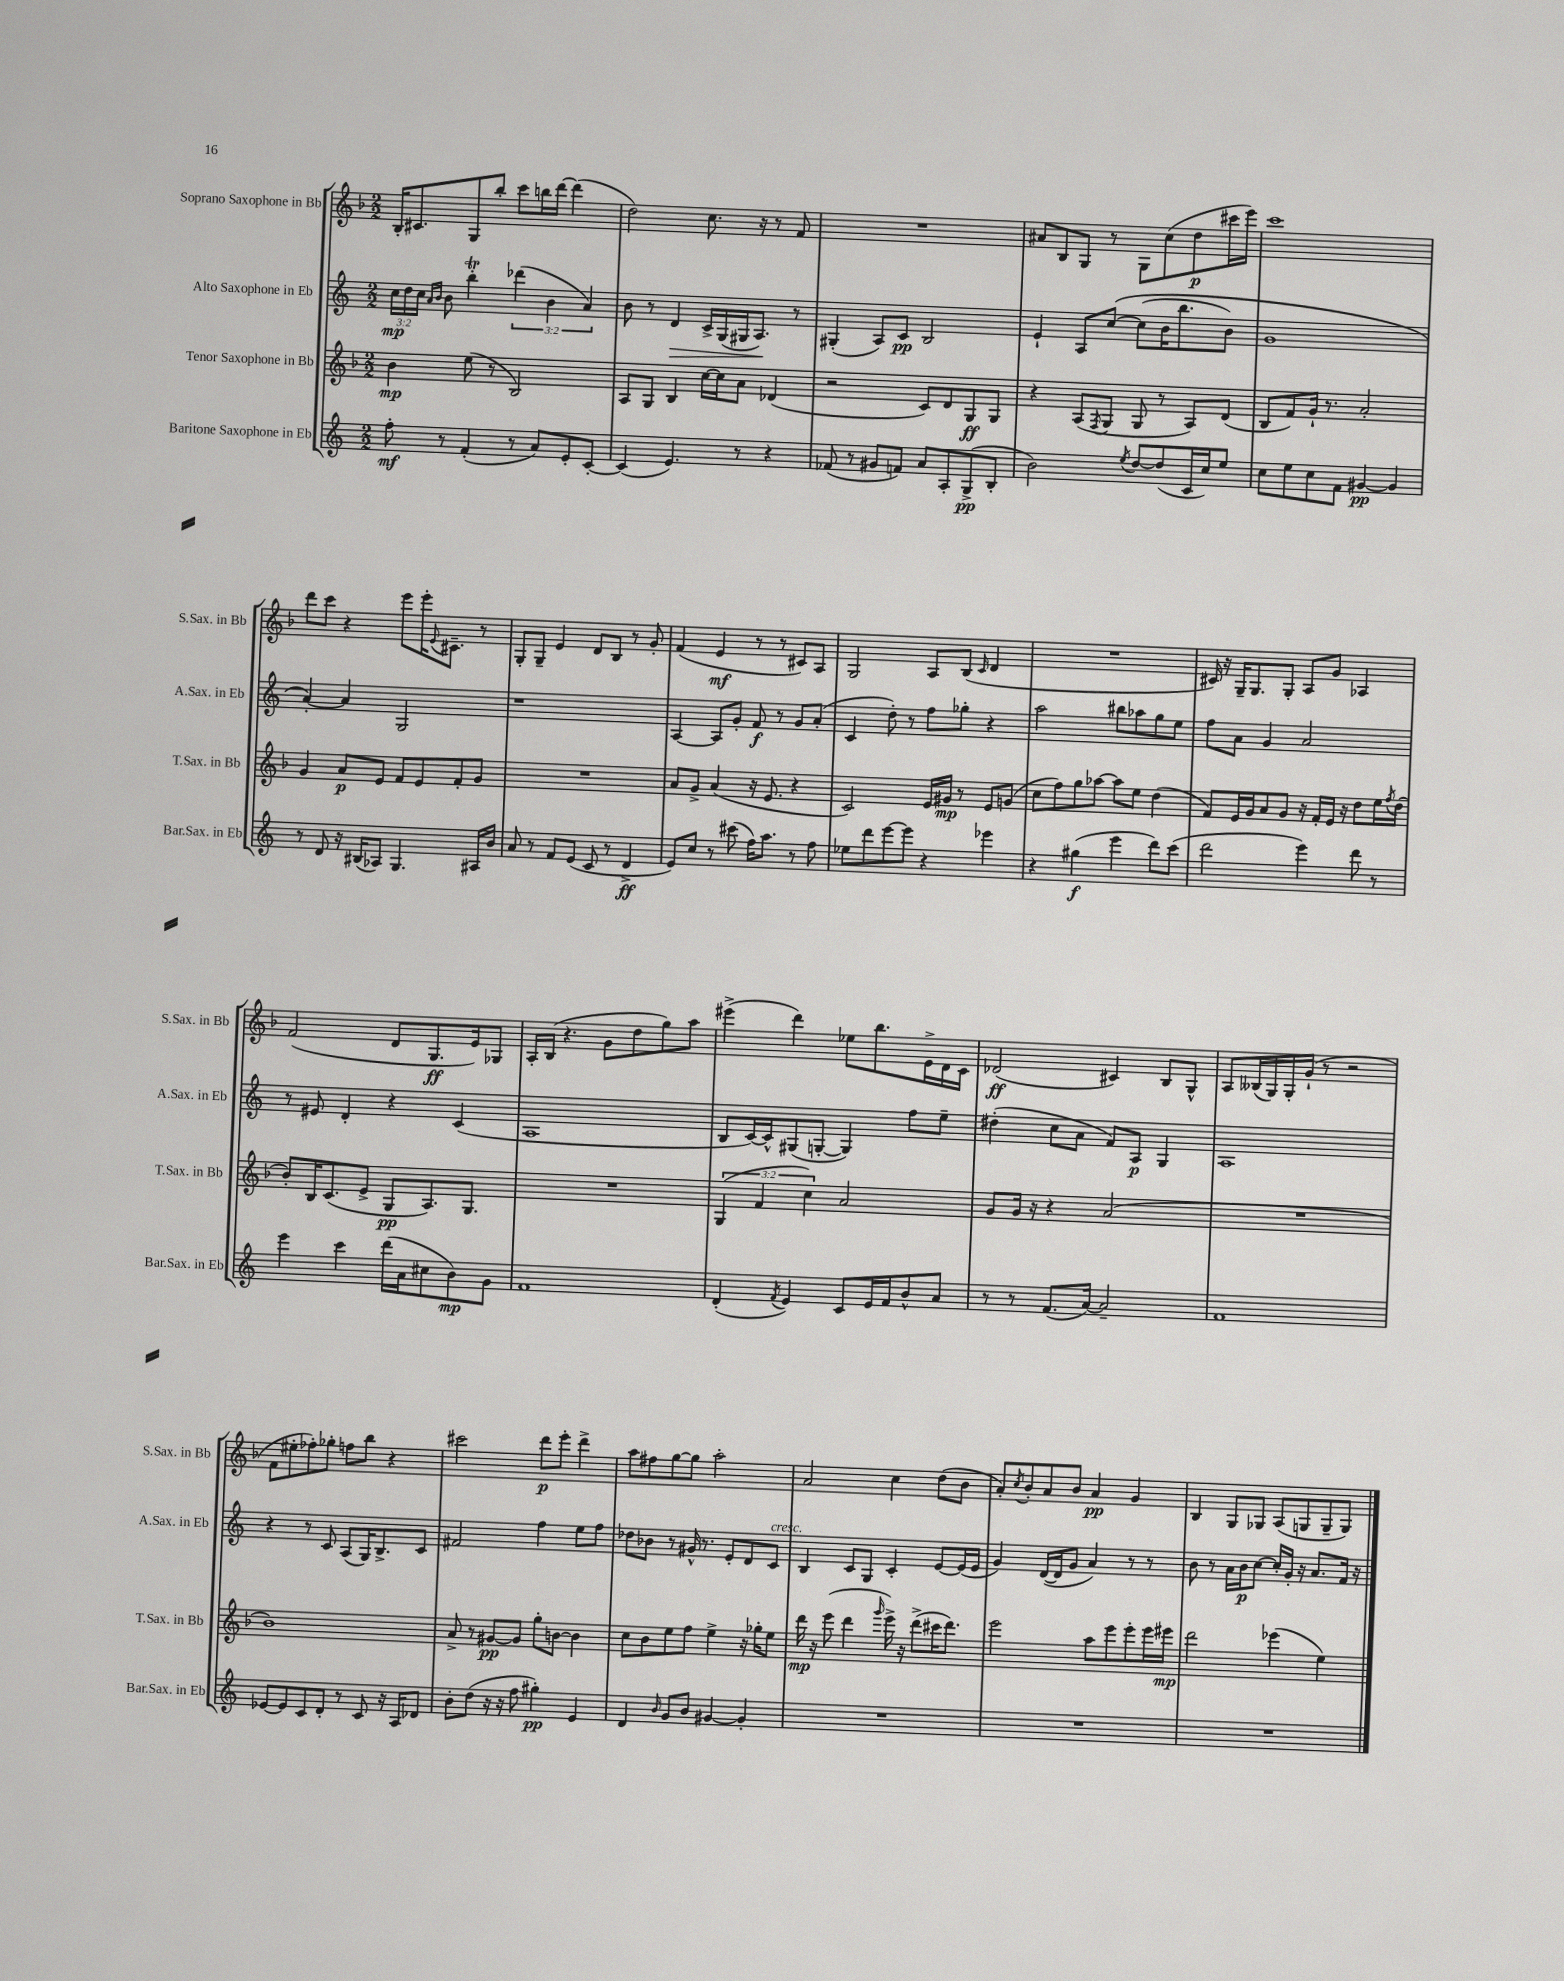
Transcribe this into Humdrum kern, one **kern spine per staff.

**kern	**kern	**kern	**kern
*staff4	*staff3	*staff2	*staff1
*clefG2	*clefG2	*clefG2	*clefG2
*k[]	*k[b-]	*k[]	*k[b-]
*M2/2	*M2/2	*M2/2	*M2/2
8ff'	4b-	24cc	16B-'
.	.	24dd	.
.	.	.	8.c#
.	.	24cc	.
.	.	16qqa	.
.	.	16qqb	.
8r	.	8b	.
(4f'	(8ee	4bb'	8G
.	8r	.	8bb-'
8r	2B-)	(6ddd-	8ccc
8a)	.	.	16bb
.	.	6b	.
.	.	.	[16ddd
8e'	.	.	(4ddd]
.	.	6a)	.
[8c'	.	.	.
=	=	=	=
(4c]	8A	8b	2dd)
.	8G	8r	.
4.e)	4B-	4d	.
.	[16cc	16c^	8.cc
.	16cc]	(16G	.
8r	8a	16G#	.
.	.	8.A)	16r
4r	(4d-	.	8r
.	.	8r	8f
=	=	=	=
(8f-	2r	(4G#'	1r
8r	.	.	.
8g#	.	8A)	.
8f)	.	8c	.
8a	8c)	2B	.
8A'	8d	.	.
(8G^	8G	.	.
8B'	8G	.	.
=	=	=	=
2b)	4r	4e`	8a#
.	.	.	8B-
.	(8A	8A	8G
.	8qF	.	.
.	8G	&([8cc	8r
8qee	.	.	.
[8dd	8G	(8cc]	8G
(8dd]	8r	16b	(8cc
.	.	8.bb	.
16c	8A)	.	8dd
16cc)	.	.	.
8ee	(8d	8b)	16ccc#
.	.	.	16eee)
=	=	=	=
8cc	8B-	1g	1ccc
8ee	8f)	.	.
8cc	16g`	.	.
.	8.r	.	.
8f	.	.	.
[4g#	2a'	.	.
4g#]	.	.	.
=	=	=	=
8r	4g	[4a'&)	8ddd
8d	.	.	8ccc
16r	8a	4a]	4r
(16B#	.	.	.
8A-)	8e	.	.
4.G	8f	2G	8eee
.	8e	.	16eee'
.	.	.	8qqe
.	.	.	8.c#~
.	8f'	.	.
16A#	8g	.	8r
16b	.	.	.
=	=	=	=
8a	1r	1r	8G'
8r	.	.	8G~
8f	.	.	4e
(8e	.	.	.
8c	.	.	8d
8r	.	.	8B-
4d^	.	.	8r
.	.	.	8g'
=	=	=	=
8e)	8a	[4A	(4f
8cc	8g^	.	.
8r	(4a	8A]	4e
(8ccc#	.	8g'	.
16ff)	16r	8f	8r
8.aa	8.e	.	.
.	.	8r	8r
8r	4r	8g	8c#)
8ff	.	(8a'	8A
=	=	=	=
8ee-	2c)	4c	2G
8ddd	.	.	.
[8eee	.	8dd')	.
8eee]	.	8r	.
4r	16e	8ff	8A
.	16g#	.	.
.	8r	8gg-'	(8B-
.	.	.	16qqc
4eee-	8e	4r	4d
.	(8g	.	.
=	=	=	=
4r	8cc	2aa	1r
.	8ff)	.	.
(4gg#	8gg	.	.
.	[8aa-	.	.
4eee	8aa-]	8bb#	.
.	8ee	8aa-	.
8ddd)	(4dd	8gg	.
(8ccc	.	8ee	.
=	=	=	=
2ddd	8f)	8ff	16c#)
.	.	.	16r
.	16e	8a	16G~
.	16g	.	8.G
.	8a	4g	.
.	8g	.	8G'
4eee)	16r	2a	8A
.	16f'	.	.
.	16e	.	8g
.	16r	.	.
8ddd	8dd	.	4A-
8r	16ee	.	.
.	8qff	.	.
.	(16dd	.	.
=	=	=	=
4eee	8b-')	8r	(2f
.	16B-	8e#	.
.	(8.c	.	.
4ccc	.	4d'	.
.	8e^	.	.
(16ddd	8G	4r	8d
16a	.	.	.
8cc#	8.A)	.	8.G
8b)	.	(4c	.
.	8.G	.	16e)
8g	.	.	8G-
=	=	=	=
1f	1r	1A	16A'
.	.	.	(16B-
.	.	.	4.r
.	.	.	8g
.	.	.	8dd
.	.	.	8gg)
.	.	.	8aa
=	=	=	=
(4d'	(6G	8B	(4eee#^
.	.	[16c)	.
.	6f	.	.
.	.	16c^^]	.
8qf	.	.	.
4e)	.	(8G#	4ddd)
.	6cc)	.	.
.	.	[8G'	.
8c	2a	4G])	8ee-
16e	.	.	8.bb-
16f	.	.	.
8b^^	.	8ff	.
.	.	.	16e^
8a	.	8ee~	16d
.	.	.	16c
=	=	=	=
8r	8g	(4dd#'	(2d-
8r	16g	.	.
.	16r	.	.
(8.f	4r	8cc	.
.	.	8a	.
[16a)	.	.	.
2a~]	(2a	8f)	4c#)
.	.	8A	.
.	.	4G	8B-
.	.	.	8G^^
=	=	=	=
1f	1r	1A	8A
.	.	.	(16B--
.	.	.	16G)
.	.	.	16G'
.	.	.	(16g`
.	.	.	8r
.	.	.	2r
=	=	=	=
[8e-	1b-)	4r	8f
8e-]	.	.	8ee#'
8c	.	8r	8ff-')
8d'	.	8c	8gg-'
8r	.	(8A	8ff
8c	.	16G)	8bb-
.	.	8.B^	.
16r	.	.	4r
16A	.	.	.
8d-	.	8c	.
=	=	=	=
8b'	8a^	2f#	2ccc#
(8dd	8r	.	.
16r	[8g#	.	.
16r	.	.	.
8ff	8g#]	.	.
4gg#')	8gg'	4ff	8ddd
.	[8b	.	8eee'
4e	4b]	8ee	4ddd^
.	.	8ff	.
=	=	=	=
4d	8cc	8dd-	8aa
.	8b-	8b-	8ff#
16qqb	.	.	.
8g	8ee	8r	[8gg
8b	8ff	16g#^^	8gg]
.	.	8.r	.
[4g#	4ee^	.	2aa'
.	.	8e'	.
4g#']	16r	8d	.
.	16gg-'	.	.
.	8ee	8c	.
=	=	=	=
1r	16ddd	4B	2a
.	16r	.	.
.	(8eee	.	.
.	4ddd	8c	.
.	.	8G	.
.	16qqggg	.	.
.	16eee^)	4c'	4cc
.	16r	.	.
.	(8ddd^	.	.
.	16ccc#	[8e	(8dd
.	8.ddd)	.	.
.	.	(16e]	8b-
.	.	16e	.
=	=	=	=
1r	2eee	4g)	8a')
.	.	.	8qcc
.	.	.	8b-'
.	.	([16d	8a
.	.	16d]	.
.	.	8g	8b-
.	8aa	4a)	4a
.	8eee	.	.
.	8eee'	8r	4g
.	16eee	8r	.
.	16eee#	.	.
=	=	=	=
1r	2ddd	8b	4B-
.	.	8r	.
.	.	16a	8G
.	.	16b	.
.	.	[8cc	8G-
.	(4eee-	16cc']	(8A
.	.	16g'	.
.	.	16r	8G
.	.	8.a	.
.	4ee)	.	8G~
.	.	16f	8G)
.	.	16r	.
==	==	==	==
*-	*-	*-	*-
